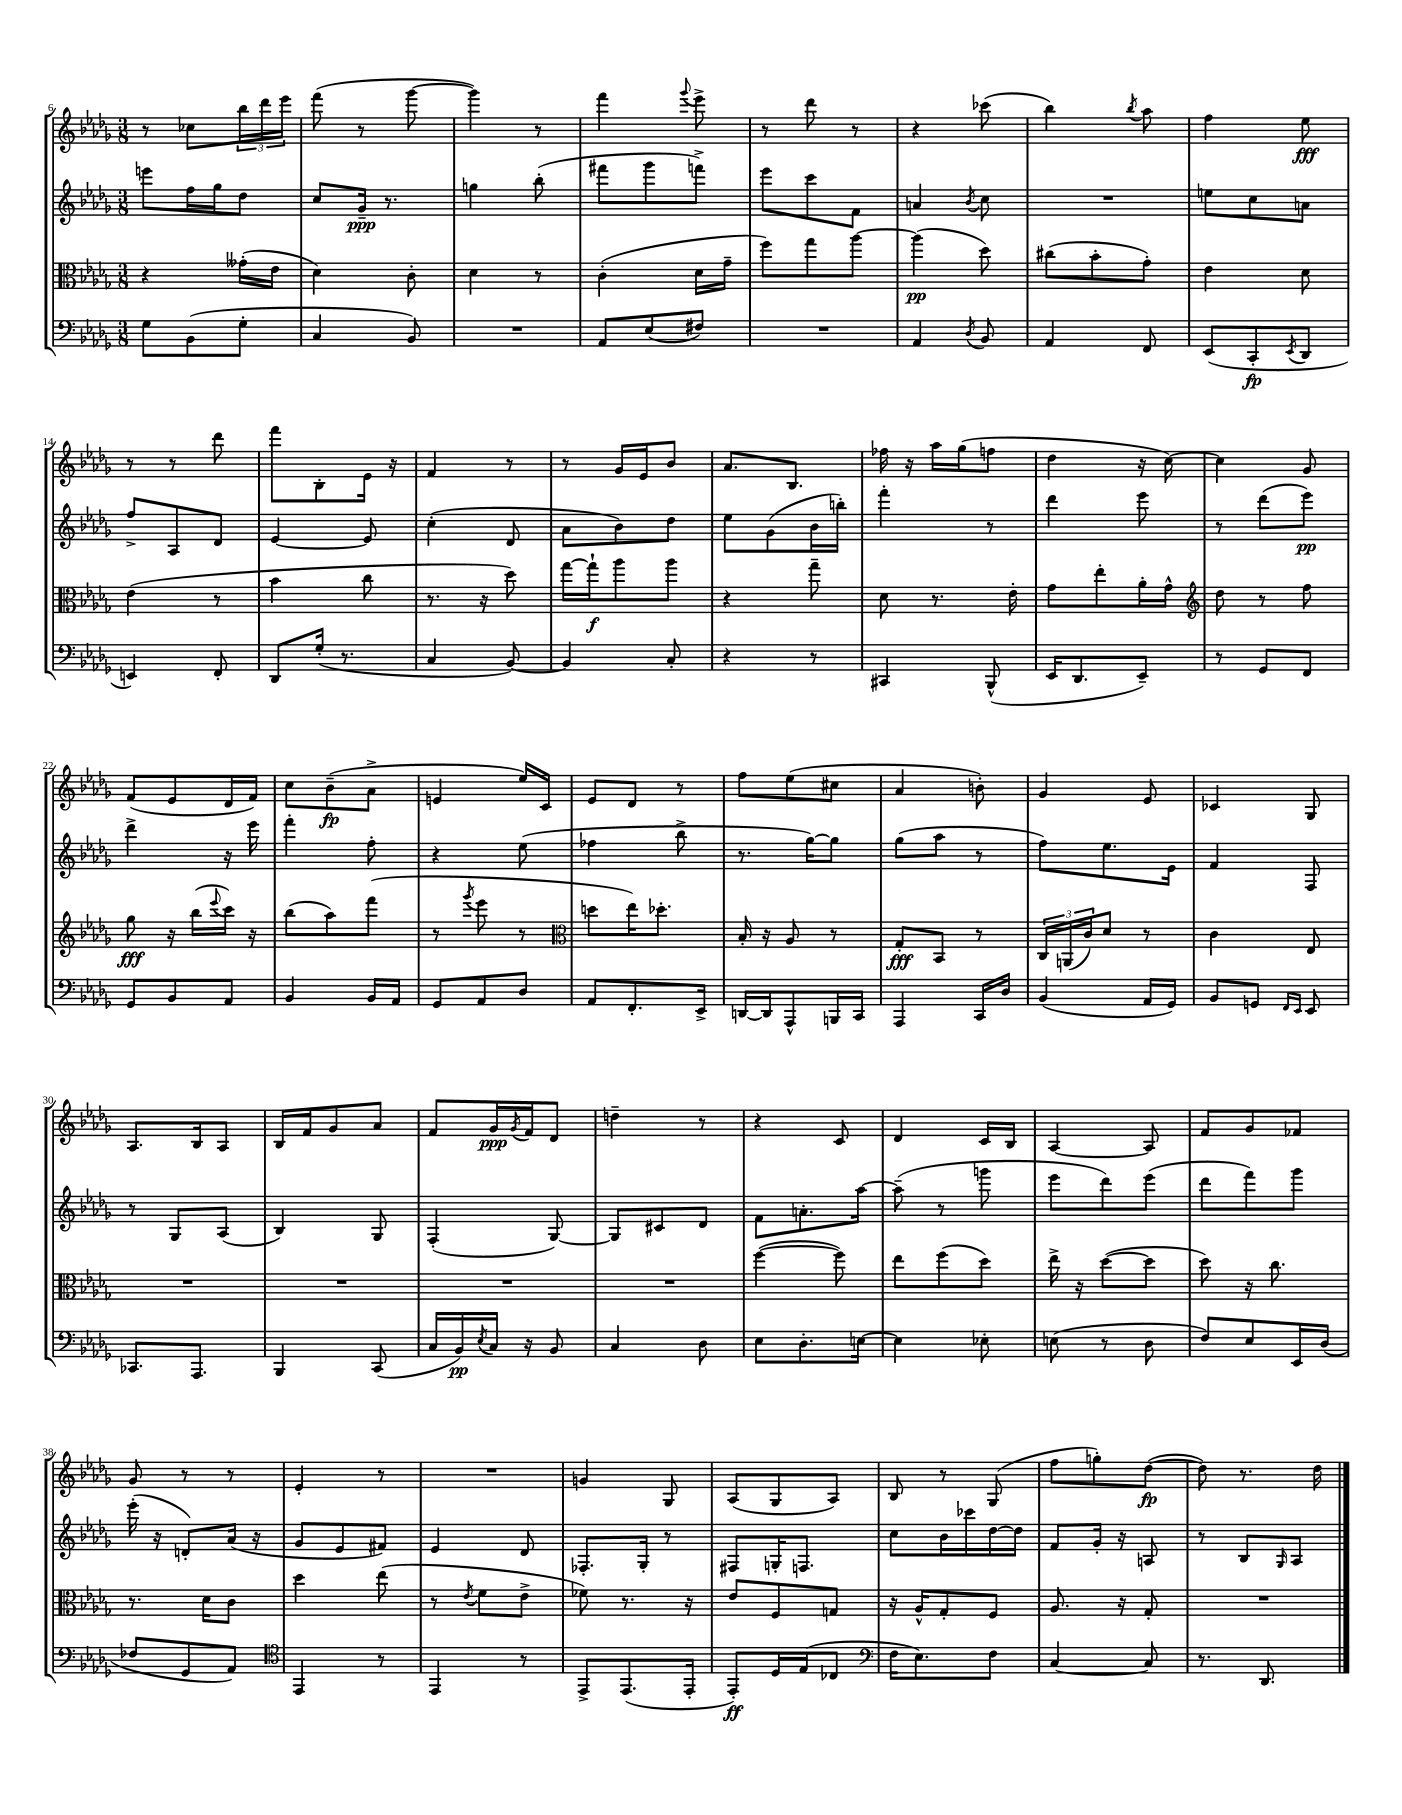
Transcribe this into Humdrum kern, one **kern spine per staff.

**kern	**kern	**kern	**kern
*staff4	*staff3	*staff2	*staff1
*clefF4	*clefC3	*clefG2	*clefG2
*k[b-e-a-d-g-]	*k[b-e-a-d-g-]	*k[b-e-a-d-g-]	*k[b-e-a-d-g-]
*M3/8	*M3/8	*M3/8	*M3/8
8G-	4r	8eee	8r
(8BB-	.	16ff	8cc-
.	.	16gg-	.
8G-'	(16g--'	8dd-	24bb-
.	.	.	24ddd-
.	16e-	.	.
.	.	.	24eee-
=	=	=	=
4C	4d-)	8cc	(8fff
.	.	16g-~	8r
.	.	8.r	.
8BB-)	8c'	.	[8ggg-
=	=	=	=
4.r	4d-	4gg	4ggg-])
.	8r	(8bb-'	8r
=	=	=	=
8AA-	(4c'	8fff#	4fff
(8E-	.	8ggg-	.
.	.	.	8qqggg-
8F#)	16d-	8fff^)	8eee-^
.	16g-~	.	.
=	=	=	=
4.r	8ff)	8eee-	8r
.	8gg-	8ccc	8ddd-
.	[8aa-	8f	8r
=	=	=	=
4AA-	(4aa-]	4a	4r
8qD-	.	8qb-	.
8BB-	8dd-)	8cc	(8ccc-
=	=	=	=
4AA-	(8cc#	4.r	4bb-)
.	8b-'	.	.
.	.	.	8qbb-
8FF	8g-')	.	8aa-
=	=	=	=
(8EE-	4e-	8ee	4ff
8CC'	.	8cc	.
8qEE-	.	.	.
8DD-	8d-	8a	8ee-
=	=	=	=
4EE)	(4e-	8ff^	8r
.	.	8A-	8r
8FF'	8r	8d-	8ddd-
=	=	=	=
8DD-	4b-	[4e-	8fff
(16G-'	.	.	8B-'
8.r	.	.	.
.	8cc	8e-]	16e-
.	.	.	16r
=	=	=	=
4C	8.r	(4cc'	4f
.	16r	.	.
[8BB-)	8dd-)	8d-	8r
=	=	=	=
4BB-]	[16gg-	8a-	8r
.	16gg-`]	.	.
.	8aa-	8b-)	16g-
.	.	.	16e-
8C'	8aa-	8dd-	8b-
=	=	=	=
4r	4r	8ee-	8.a-
.	.	(8g-	.
.	.	.	8.B-
8r	8gg-~	16b-	.
.	.	16bb')	.
=	=	=	=
4CC#	8d-	4fff'	16ff-
.	.	.	16r
.	8.r	.	16aa-
.	.	.	(16gg-
(8BBB-^^	.	8r	8ff
.	16e-'	.	.
=	=	=	=
16EE-	8g-	4ddd-	4dd-
8.DD-	.	.	.
.	8ee-'	.	.
8EE-~)	16a-'	8eee-	16r
.	16g-^^	.	[16cc)
=	=	=	=
*	*clefG2	*	*
8r	8dd-	8r	4cc]
8GG-	8r	(8ddd-	.
8FF	8ff	8eee-)	8g-
=	=	=	=
8GG-	8gg-	4ddd-^	(8f
8BB-	16r	.	8e-
.	(16bb-	.	.
.	8qqeee-	.	.
8AA-	16ccc)	16r	16d-
.	16r	16eee-	16f)
=	=	=	=
4BB-	(8bb-	4fff'	8cc
.	8aa-)	.	(8b-~
16BB-	(8fff	8ff'	8a-^
16AA-	.	.	.
=	=	=	=
8GG-	8r	4r	4e
.	8qggg-	.	.
8AA-	8eee-	.	.
8D-	8r	(8ee-	16ee-)
.	.	.	16c
=	=	=	=
*	*clefC3	*	*
8AA-	8dd	4ff-	8e-
8.FF'	16ee-)	.	8d-
.	8.dd-'	.	.
.	.	8bb-^	8r
16EE-^	.	.	.
=	=	=	=
[16DD	16B-'	8.r	8ff
16DD]	16r	.	.
8AAA-^^	8A-	.	(8ee-
.	.	[16gg-)	.
16BBB	8r	8gg-]	8cc#
16CC	.	.	.
=	=	=	=
4AAA-	8G-'	(8gg-	4a-
.	8BB-	8aa-	.
16CC	8r	8r	8b')
16D-	.	.	.
=	=	=	=
(4BB-	24C	8ff)	4g-
.	(24AA	.	.
.	24c)	.	.
.	8d-	8.ee-	.
16AA-	8r	.	8e-
16GG-)	.	16e-	.
=	=	=	=
8BB-	4c	4f	4c-
8GG	.	.	.
16qqFF	.	.	.
16qqEE-	.	.	.
8EE-	8E-	8F	8G-
=	=	=	=
8.CC-	4.r	8r	8.A-
.	.	8G-	.
8.AAA-	.	.	16B-
.	.	(8A-	8A-
=	=	=	=
4BBB-	4.r	4B-)	16B-
.	.	.	16f
.	.	.	8g-
(8CC	.	8G-	8a-
=	=	=	=
16C	4.r	(4F'	8f
16BB-)	.	.	.
8qE-	.	.	.
16C	.	.	16g-
.	.	.	8qg-
16r	.	.	16f
8BB-	.	[8G-)	8d-
=	=	=	=
4C	4.r	8G-]	4dd~
.	.	8c#	.
8D-	.	8d-	8r
=	=	=	=
8E-	([4ff	8f	4r
8.D-'	.	8.a'	.
.	8ff])	.	8c
[16E	.	[16aa-	.
=	=	=	=
4E]	8ee-	(8aa-~]	4d-
.	(8ff	8r	.
8E-'	8dd-)	8ggg	16c
.	.	.	16B-
=	=	=	=
(8E	16ee-^	8eee-	[4A-
.	16r	.	.
8r	([8dd-	8ddd-)	.
8D-	8dd-]	(8eee-	8A-]
=	=	=	=
8F)	8dd-)	8ddd-	8f
8E-	16r	8fff)	8g-
.	8.cc	.	.
16EE-	.	8ggg-	8f-
(16D-	.	.	.
=	=	=	=
8F-	8.r	(16eee-'	8g-
.	.	16r	.
8GG-	.	8d')	8r
.	16d-	.	.
8AA-)	8c	(16a-	8r
.	.	16r	.
=	=	=	=
*clefC4	*	*	*
4EE-	4dd-	8g-	4e-'
.	.	8e-	.
8r	(8ee-	8f#)	8r
=	=	=	=
4EE-	8r	4e-	4.r
.	8qe-	.	.
.	8f	.	.
8r	8e-^	8d-	.
=	=	=	=
8EE-^	8f-)	8.F-'	4g
(8.EE-	8.r	.	.
.	.	16G-'	.
.	.	8r	8G-
16EE-'	16r	.	.
=	=	=	=
8EE-')	8e-	8F#	(8A-
16D-	8F	16G'	8G-
(16E-	.	8.F	.
8C-	8G	.	8A-)
=	=	=	=
*clefF4	*	*	*
16F	16r	8cc	8B-
8.E-)	16A-^^	.	.
.	8G-'	16b-	8r
.	.	16ccc-	.
8F	8F	[16dd-	(8G-
.	.	16dd-]	.
=	=	=	=
[4C	8.A-	8f	8ff
.	.	16g-'	8gg')
.	16r	16r	.
8C]	8G-'	8A	([8dd-
=	=	=	=
8.r	4.r	8r	8dd-])
.	.	8B-	8.r
8.DD-	.	.	.
.	.	16qqG-	.
.	.	8A-	.
.	.	.	16dd-
==	==	==	==
*-	*-	*-	*-
